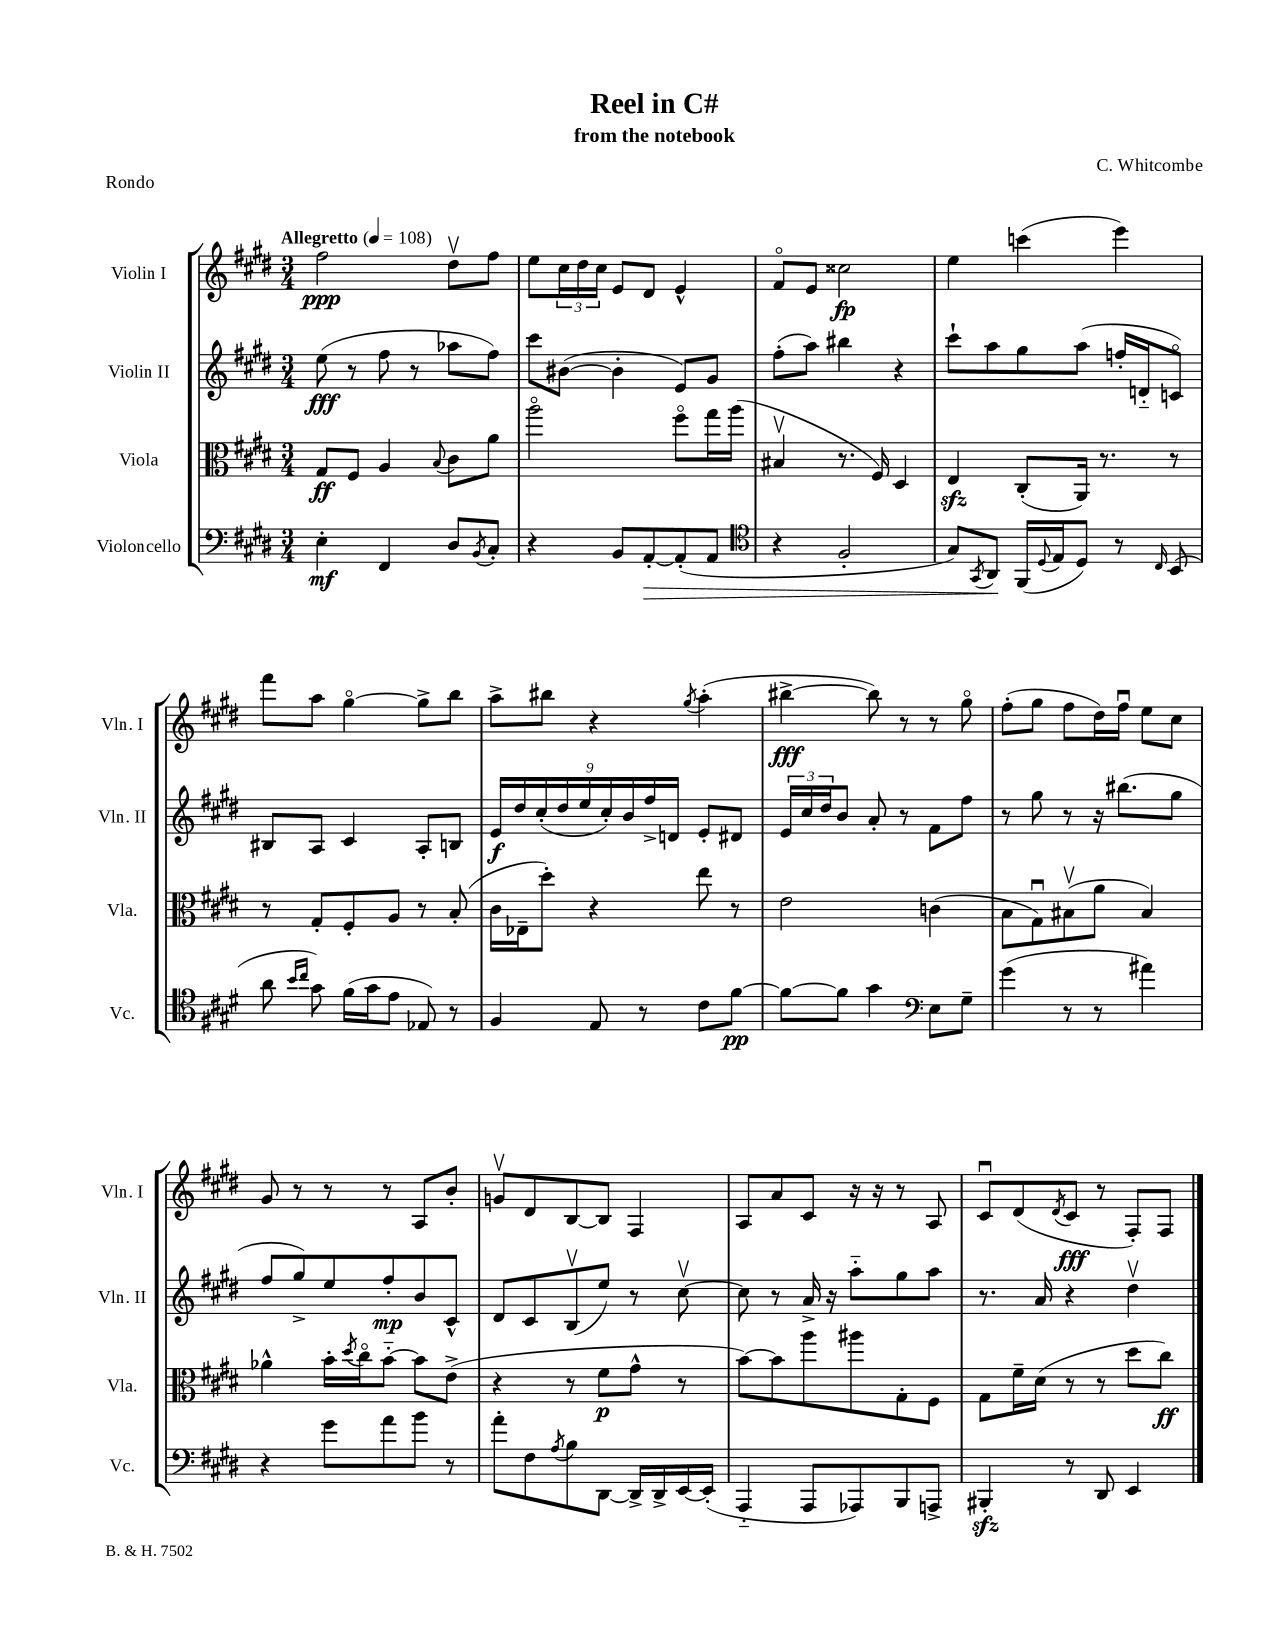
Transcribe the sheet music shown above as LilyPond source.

\header { title = "Reel in C#" composer = "C. Whitcombe" subtitle = "from the notebook" piece = "Rondo" }
<<
\new StaffGroup <<
\new Staff = "s0" \with { instrumentName = "Violin I" shortInstrumentName = "Vln. I" } {
    \clef treble \key e \major \numericTimeSignature \time 3/4 \tempo "Allegretto" 4 = 108
    fis''2\ppp dis''8\upbow fis''8 |
    e''8 \tuplet 3/2 { cis''16 dis''16 cis''16 } e'8 dis'8 e'4-^ |
    fis'8\flageolet e'8 cisis''2\fp |
    e''4 c'''4( e'''4) |
    fis'''8 a''8 gis''4~\flageolet gis''8-> b''8 |
    a''8-> bis''8 r4 \acciaccatura { gis''8 } a''4-.( |
    bis''4~->\fff bis''8) r8 r8 gis''8\flageolet |
    fis''8-.( gis''8 fis''8 dis''16) fis''16\downbow e''8 cis''8 |
    gis'8 r8 r8 r8 a8 b'8-. |
    g'8\upbow dis'8 b8~ b8 fis4 |
    a8 a'8 cis'8 r16 r16 r8 a8 |
    cis'8\downbow dis'8( \acciaccatura { dis'8 } cis'8\fff r8 fis8-.) fis8 \bar "|." |
}
\new Staff = "s1" \with { instrumentName = "Violin II" shortInstrumentName = "Vln. II" } {
    \clef treble \key e \major \numericTimeSignature \time 3/4
    e''8\fff( r8 fis''8 r8 aes''8 fis''8) |
    cis'''8 bis'8~( bis'4-. e'8) gis'8 |
    fis''8-.( a''8) bis''4 r4 |
    cis'''8-! a''8 gis''8 a''8( f''16-. d'16-_ c'8\flageolet) |
    bis8 a8 cis'4 a8-. b8 |
    \tuplet 9/8 { e'16\f dis''16 cis''16-.( dis''16 e''16 cis''16-.) b'16 fis''16-> d'16 } e'8-. dis'8 |
    \tuplet 3/2 { e'16 cis''16 dis''16 } b'8 a'8-. r8 fis'8 fis''8 |
    r8 gis''8 r8 r16 bis''8.( gis''8 |
    fis''8 gis''8->) e''8 fis''8-.\mp b'8 cis'8-^ |
    dis'8 cis'8 b8\upbow( e''8) r8 cis''8~\upbow |
    cis''8 r8 a'16-> r16 a''8-_ gis''8 a''8 |
    r8. a'16 r4 dis''4\upbow \bar "|." |
}
\new Staff = "s2" \with { instrumentName = "Viola" shortInstrumentName = "Vla." } {
    \clef alto \key e \major \numericTimeSignature \time 3/4
    gis8\ff fis8 a4 \appoggiatura { b8 } cis'8 a'8 |
    a''2\flageolet fis''8\flageolet gis''16 a''16( |
    bis4\upbow r8. fis16) dis4 |
    e4\sfz cis8-.( a,16) r8. r8 |
    r8 gis8-. fis8-. a8 r8 b8-.( |
    cis'16 ees16-- dis''8-.) r4 e''8 r8 |
    e'2 c'4( |
    b8 gis8\downbow) bis8\upbow( a'8 bis4) |
    aes'4-^ b'16-. \acciaccatura { dis''8 } cis''16\flageolet b'8~-_ b'8 e'8->( |
    r4 r8 fis'8\p gis'8-^ r8 |
    b'8~) b'8 a''8 ais''8 gis8-. fis8 |
    gis8 fis'16-- dis'16( r8 r8 dis''8 cis''8\ff) \bar "|." |
}
\new Staff = "s3" \with { instrumentName = "Violoncello" shortInstrumentName = "Vc." } {
    \clef bass \key e \major \numericTimeSignature \time 3/4
    e4-.\mf fis,4 dis8 \acciaccatura { b,8 } cis8-. |
    r4 b,8 a,8~-.\> a,8-.( a,8 |
    \clef tenor r4 fis2-. |
    gis8) \acciaccatura { gis,8 } a,8\! fis,16( \appoggiatura { dis8 } e16 dis8) r8 \grace { cis16 } b,8( |
    a'8 \grace { b'16 cis''16 } gis'8) fis'16( gis'16 e'8 ees8) r8 |
    fis4 e8 r8 cis'8 fis'8~\pp |
    fis'8~ fis'8 gis'4 \clef bass e8 gis8-- |
    gis'4( r8 r8 ais'4) |
    r4 gis'8 a'8 b'8 r8 |
    a'8-. fis8 \acciaccatura { a8 } b8 dis,8~ dis,16-> dis,16-> e,16~ e,16-.( |
    a,,4-_ a,,8 aes,,8) b,,8 a,,8-> |
    bis,,4-.\sfz r8 dis,8 e,4 \bar "|." |
}
>>
>>
\layout { \context { \Score \remove "Bar_number_engraver" } }
